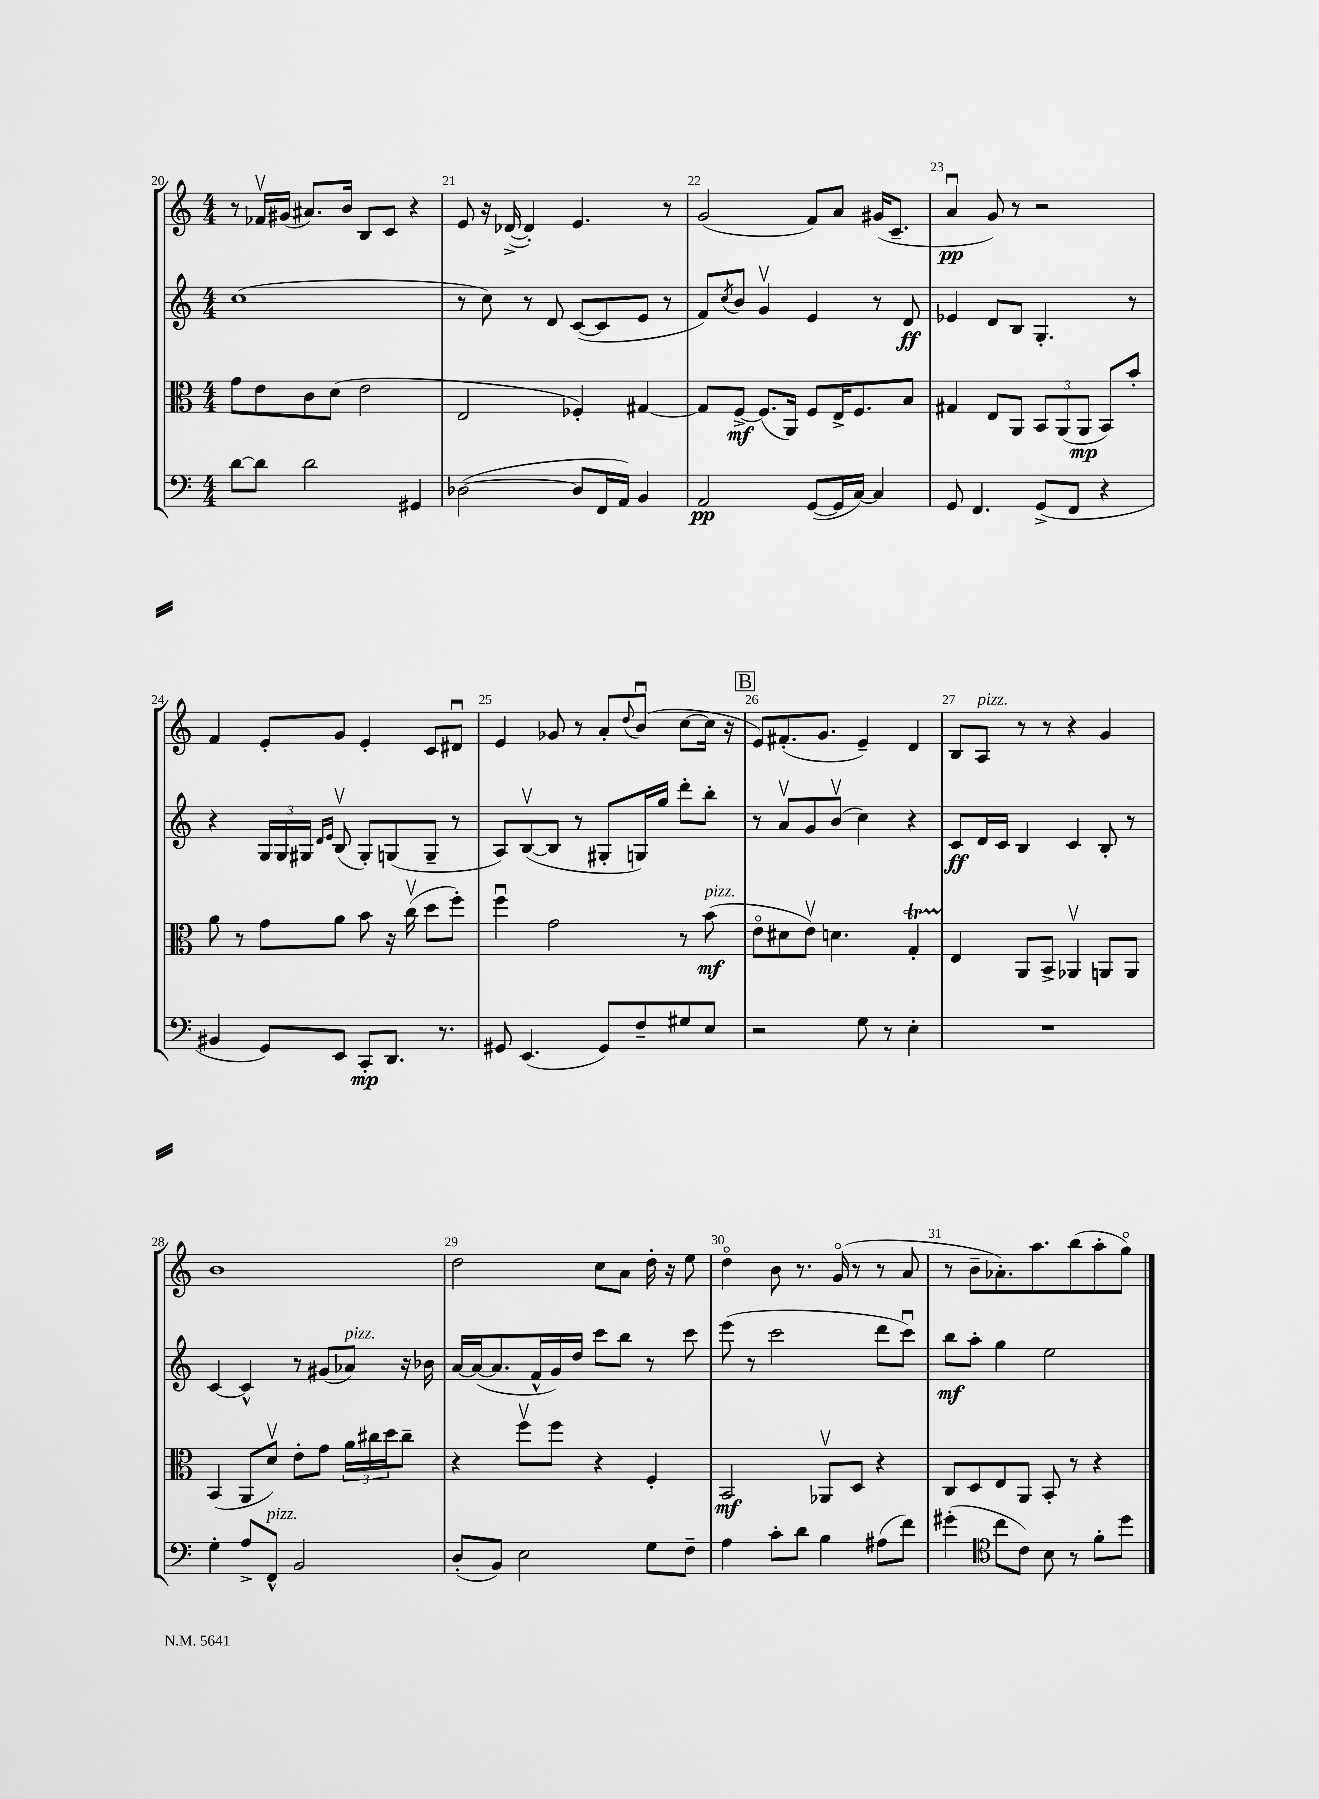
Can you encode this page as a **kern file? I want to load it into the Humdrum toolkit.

**kern	**kern	**kern	**kern
*staff4	*staff3	*staff2	*staff1
*clefF4	*clefC3	*clefG2	*clefG2
*k[]	*k[]	*k[]	*k[]
*M4/4	*M4/4	*M4/4	*M4/4
[8d	8g	(1cc	8r
8d]	8e	.	16f-v
.	.	.	(16g#
2d	8c	.	8.a#)
.	(8d	.	.
.	.	.	16b
.	2e	.	8B
.	.	.	8c
4GG#	.	.	4r
=	=	=	=
([2D-	2E	8r	8e
.	.	8cc)	16r
.	.	.	([16d-^
.	.	8r	4d-'])
.	.	8d	.
8D-]	4F-')	([8c	4.e
16FF	.	8c]	.
16AA)	.	.	.
4BB	[4G#	8e	.
.	.	8r	8r
=	=	=	=
2AA	8G#]	8f)	(2g
.	.	8qcc	.
.	[8F^	8b	.
.	(8.F]	4gv	.
.	16AA)	.	.
([8GG	8F	4e	8f)
16GG]	16E^	.	8a
[16C)	8.F	.	.
4C]	.	8r	(16g#
.	.	.	8.c~
.	8B	8d	.
=	=	=	=
8GG	4G#	4e-	4au
4.FF	.	.	.
.	8E	8d	8g)
.	8AA	8B	8r
(8GG^	12BB	4.G'	2r
.	(12AA	.	.
8FF	.	.	.
.	12AA	.	.
4r	8BB)	.	.
.	8b'	8r	.
=	=	=	=
4BB#	8a	4r	4f
.	8r	.	.
8GG)	8g	24G	8e'
.	.	24G	.
.	.	24G#	.
.	.	16qqd	.
.	.	16qqe	.
8EE	8a	(8Bv	8g
8CC'	8b	8G#')	4e'
8.DD	16r	(8G	.
.	(16ccv	.	.
.	8dd	8G~	8c
8.r	.	.	.
.	8ff')	8r	8d#u
=	=	=	=
8GG#	4ffu	8A)	4e
(4.EE	.	([8Bv	.
.	2g	8B]	8g-
.	.	8r	8r
8GG#)	.	8G#'	8a'
.	.	.	8qqdd
8F~	.	16G)	(8bu
.	.	16gg	.
8G#	8r	8ddd'	[8cc
8E	(8b	8bb'	16cc]
.	.	.	16r
=	=	=	=
2r	8eo	8r	8e)
.	8d#	8av	(8.f#'
.	8ev)	8g	.
.	.	.	8.g
.	4.d	(8bv	.
8G	.	4cc)	4e~)
8r	.	.	.
4E'	4G'	4r	4d
=	=	=	=
1r	4E	8c	8B
.	.	16d	8A
.	.	16c	.
.	8AA	4B	8r
.	8BB^	.	8r
.	4AA-v	4c	4r
.	8AA	8B'	4g
.	8AA	8r	.
=	=	=	=
4G'	(4BB	[4c	1b
8A^	8AA	4c^^]	.
8FF^^	8dv)	.	.
2BB	8e'	8r	.
.	8g	(8g#	.
.	24a	8a-)	.
.	24cc#	.	.
.	24dd	.	.
.	8cc#~	16r	.
.	.	16b-	.
=	=	=	=
(8D'	4r	[16a	2dd
.	.	(16a_	.
8BB)	.	8.a]	.
2E	8ffv	.	.
.	.	16f^^	.
.	8ff	16g)	.
.	.	16dd	.
.	4r	8ccc	8cc
.	.	8bb	8a
8G	4F'	8r	16dd'
.	.	.	16r
8F~	.	8ccc	8ee
=	=	=	=
4A	2BB	(8eee	4ddo
.	.	8r	.
8c'	.	2ccc	8b
8d	.	.	8.r
4B	8AA-v	.	.
.	.	.	(16go
.	8D	.	8r
(8A#	4r	8ddd	8r
8f)	.	8cccu)	8a
=	=	=	=
(4g#'	8C	8bb	8r
.	8D	8aa'	8b~
*clefC4	*	*	*
8cc	8E	4gg	8.a-')
8c)	8AA	.	.
.	.	.	8.aa
8B	8BB'	2ee	.
8r	8r	.	(8bb
8f'	4r	.	8aa'
8dd	.	.	8ggo)
==	==	==	==
*-	*-	*-	*-
